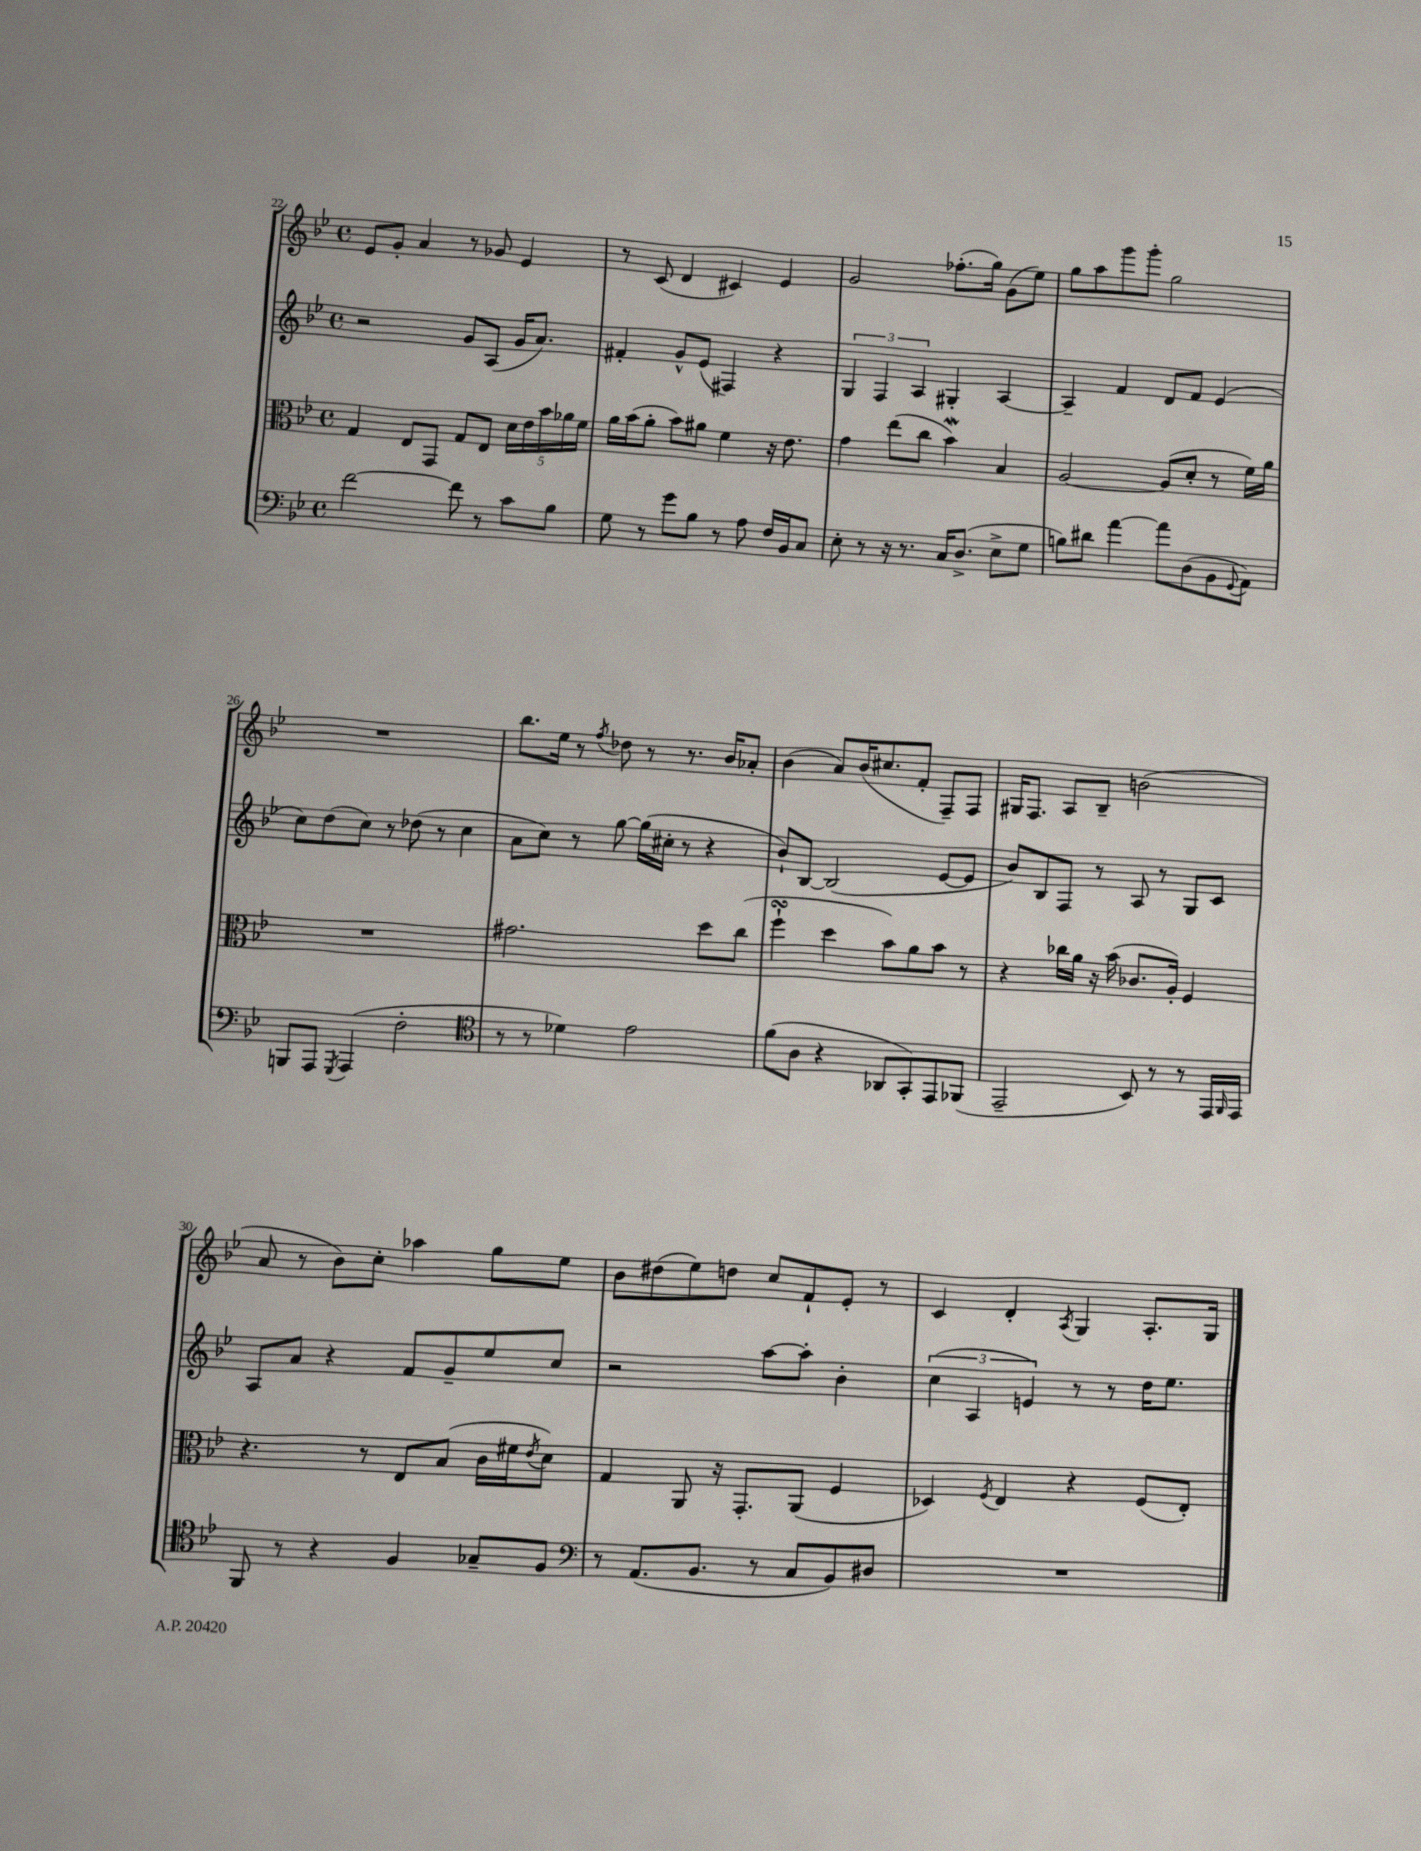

**kern	**kern	**kern	**kern
*part4	*part3	*part2	*part1
*staff4	*staff3	*staff2	*staff1
*clefF4	*clefC3	*clefG2	*clefG2
*k[b-e-]	*k[b-e-]	*k[b-e-]	*k[b-e-]
*M4/4	*M4/4	*M4/4	*M4/4
*met(c)	*met(c)	*met(c)	*met(c)
=22	=22	=22	=22
[2f\	4G/	2r	8e-/L
.	.	.	8g'/J
.	8E-/L	.	4a/
.	8GG/J	.	.
8f\]	8G/L	8g/L	8r
8r	8E-/J	(8A/J	8g-X/
8c\L	20d\LL	16g/KL	4e-/
.	20e-\	.	.
.	.	8.a/J)	.
.	20b-\	.	.
8B-\J	.	.	.
.	20a-X\	.	.
.	20f\JJ	.	.
=23	=23	=23	=23
8G\	16a\LL	4f#X'/	8r
.	(16b-\J	.	.
8r	8a'\J	.	(8c/
8g\L	8b-\L)	8g^^/L	4d/
8B-\J	8a#X\J	(8e-/J	.
8r	4f\	4F#X/)	4c#X/)
8A\	.	.	.
16F/LL	16r	4r	4e-/
16BB-/J	8.e-\	.	.
8C/J	.	.	.
=24	=24	=24	=24
8E-'\	4g\	6G/	2g/
8r	.	.	.
.	.	6F/	.
16r	(8ee-\L	.	.
8.r	.	.	.
.	.	6A/	.
.	8cc\J	.	.
16C/KL	4b-w\)	4G#X'/	(8.ff-X'\L
(8.D^/J	.	.	.
.	.	.	16gg\Jk)
8E-^\L	4B-/	[4A/	(8g\L
8G\J	.	.	8ee-\J)
=25	=25	=25	=25
8Bn\L)	[2A/	4A~/]	8gg\L
8d#X\J	.	.	8aa\
[4a\	.	4f/	8ggg\
.	.	.	8ggg'\J
8a\L]	(8A/L]	8d/L	2gg\
(8D\	8d'/J	8f/J	.
8BB-\	8r	(4e-/	.
8qqGG/	.	.	.
8AA\J)	16f\LL)	.	.
.	16a\JJ	.	.
!!LO:LB:g=z
=26	=26	=26	=26
8BBBn/L	1r	8cc\L)	1r
8AAA/J	.	(8dd\	.
8qGGG/	.	.	.
(4AAA/	.	8cc\J)	.
.	.	8r	.
2F'\	.	(8dd-X\	.
.	.	8r	.
.	.	4cc\	.
=27	=27	=27	=27
*clefC4	*	*	*
8r	2.g#X\	8a\L	8.bb-\L
8r	.	8cc\J)	.
.	.	.	16ee-\Jk
4d-X\)	.	8r	8r
.	.	.	8qff/
.	.	[8gg\	8dd-X\
2e-\	.	(16gg\LL]	8r
.	.	16cc#X'\JJ	.
.	.	8r	8.r
.	8dd\L	4r	.
.	.	.	16b-/KL
.	(8cc\J	.	8a-X'/J
=28	=28	=28	=28
(8f\L	4ffsSSS`\	8b-`/L)	(4b-\
8A\J	.	[8B-/J	.
4r	4dd\	(2B-/]	8a/L)
.	.	.	(16b-/K
.	.	.	8.cc#X/
8AA-X/L	8b-\L)	.	.
8GG'/)	8a\	.	8f'/J
8EE-/	8b-\J	[8e-/L	8F~/L)
(8FF-X/J	8r	8e-/J]	8F/J
=29	=29	=29	=29
2EE-~/	4r	8b-/L)	16G#X/KL
.	.	.	8.F/J
.	.	8B-/	.
.	16cc-X\LL	8F/J	8A/L
.	16a\JJ	.	.
.	16r	8r	8B-~/J
.	(16b-\	.	.
8BB-/)	8.c-X/L	8A/	(2bn\
8r	.	8r	.
.	16A'/Jk)	.	.
8r	4F/	8G/L	.
16EE-/LL	.	8c/J	.
16qqFF/	.	.	.
16EE-/JJ	.	.	.
!!LO:LB:g=z
=30	=30	=30	=30
8FF/	4.r	8A/L	8a/
8r	.	8a/J	8r
4r	.	4r	8b-\L)
.	8r	.	8cc'\J
4F/	8E-/L	8f/L	4aa-X\
.	(8B-/J	8g~/	.
8G-X~/L	16c\LL	8ee-/	8gg\L
.	16f#X\J	.	.
.	8qe-/	.	.
8F/J	8d\J)	8cc/J	8ee-\J
=31	=31	=31	=31
*clefF4	*	*	*
8r	4G/	2r	8b-\L
(8.AA/L	.	.	(8dd#X\
.	8AA/	.	8ee-\)
8.BB-/J	.	.	.
.	16r	.	8ddn\J
.	8.GG'/L	.	.
8r	.	[8aa\L	8cc/L
8C/L	(8AA/J	8aa'\J]	8f`/
8BB-/)	4F/	4b-'\	8e-'/J
8D#X/J	.	.	8r
=32	=32	=32	=32
1r	4D-X/)	(6cc\	4c/
.	.	6A/	.
.	8qF/	.	.
.	4E-/	.	4d'/
.	.	6en/)	.
.	.	.	8qA/
.	4r	8r	4G/
.	.	8r	.
.	(8F/L	16dd\KL	8.A'/L
.	.	8.ee-\J	.
.	8E-'/J)	.	.
.	.	.	16G/Jk
==	==	==	==
*-	*-	*-	*-
